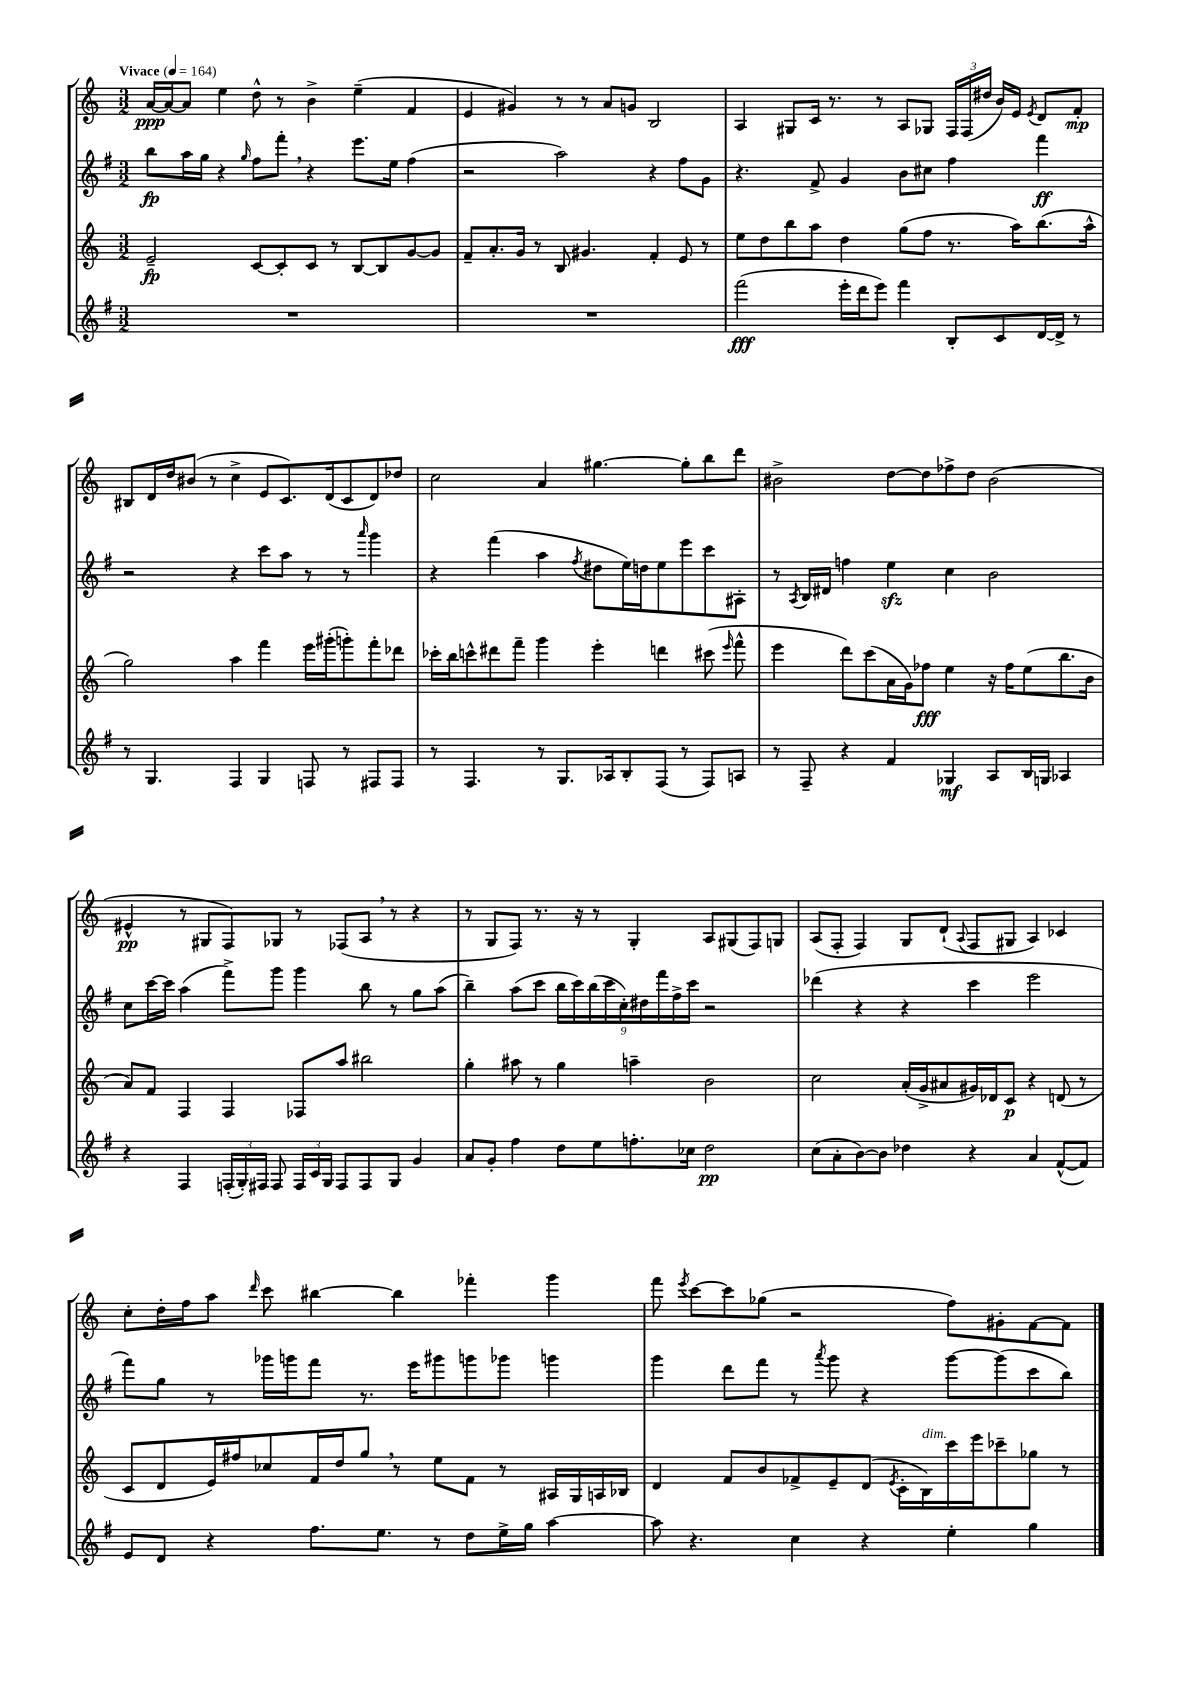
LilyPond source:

<<
\new StaffGroup <<
\new Staff = "s0" {
    \clef treble \key c \major \numericTimeSignature \time 3/2 \tempo "Vivace" 4 = 164
    \autoBeamOff a'16[~\ppp a'16~ a'8] e''4 d''8-^ r8 b'4-> e''4--( f'4 |
    e'4 gis'4) r8 r8 a'8[ g'8] b2 |
    a4 gis8[ c'16] r8. r8 a8[ ges8] \tuplet 3/2 { f16[ f16( dis''16] } b'16[) e'16] \acciaccatura { e'8 } d'8[ f'8]-.\mp |
    bis8[ d'16 d''16 bis'8]( r8 c''4-> e'8[ c'8.) d'16( c'8 d'8) des''8] |
    c''2 a'4 gis''4.~ gis''8[-. b''8 d'''8] |
    bis'2-> d''8[~ d''8 fes''8-> d''8] bis'2( |
    eis'4-^\pp r8 gis8[ f8) ges8] r8 fes8[( a8] \breathe r8 r4 |
    r8 g8[ f8]) r8. r16 r8 g4-. a8[ gis8( f8) g8] |
    a8[( f8]-. f4) g8[ d'8]-!( \appoggiatura { a8 } f8[ gis8] a4) ces'4 |
    c''8[-. d''16-. f''16 a''8] \grace { d'''16 } c'''8 bis''4~ bis''4 fes'''4-. g'''4 |
    f'''8 \acciaccatura { e'''8 } c'''8[~ c'''8 ges''8]( r2 f''8[) gis'8-. f'8~ f'8] \bar "|." |
}
\new Staff = "s1" {
    \clef treble \key g \major \numericTimeSignature \time 3/2
    \autoBeamOff b''8[\fp a''16 g''16] r4 \grace { g''16 } fis''8[ fis'''8]-. \breathe r4 e'''8.[ e''16] fis''4( |
    r2 a''2) r4 fis''8[ g'8] |
    r4. fis'8-> g'4 b'8[ cis''8] fis''4 fis'''4\ff |
    r2 r4 c'''8[ a''8] r8 r8 \grace { a'''16 } g'''4 |
    r4 fis'''4( a''4 \acciaccatura { fis''8 } dis''8[ e''16) d''16 e''8 e'''8 c'''8 ais8]-. |
    r8 \acciaccatura { a8 } b16[ dis'16] f''4 e''4\sfz c''4 b'2 |
    c''8[ c'''16~ c'''16] a''4( fis'''8[->) g'''8] g'''4 b''8 r8 g''8[ a''8]( |
    b''4--) a''8[( c'''8] \tuplet 9/8 { b''16[ c'''16) b''16( c'''16 c''16-.) dis''16 fis'''16 fis''16-> c'''16] } r2 |
    des'''4( r4 r4 c'''4 e'''2 |
    fis'''8[) g''8] r8 ges'''16[ g'''16 fis'''8] r8. e'''16[ gis'''8 g'''8 ges'''8] g'''4 |
    g'''4 d'''8[ fis'''8] r8 \acciaccatura { a'''8 } g'''8 r4 g'''8[~ g'''8( c'''8 b''8]) \bar "|." |
}
\new Staff = "s2" {
    \clef treble \key c \major \numericTimeSignature \time 3/2
    \autoBeamOff e'2--\fp c'8[~ c'8-. c'8] r8 b8[~ b8 g'8~ g'8] |
    f'8[-- a'8.-. g'16] r8 b8 gis'4. f'4-. e'8 r8 |
    e''8[ d''8 b''8 a''8] d''4 g''8[( f''8] r8. a''16[) b''8.( a''16]-^ |
    g''2) a''4 f'''4 e'''16[ gis'''16-.( g'''8-.) f'''8-. des'''8] |
    ces'''16[-. b''16 c'''8-^ dis'''8 f'''8]-- g'''4 e'''4-. d'''4 cis'''8( \grace { e'''16 } f'''8-^ |
    e'''4 d'''8[) c'''8( a'16 g'16) fes''8]\fff e''4 r16 fes''16[ e''8( b''8. b'16] |
    a'8[) f'8] f4 f4 fes8[ a''8] bis''2 |
    g''4-. ais''8 r8 g''4 a''4-- b'2 |
    c''2 a'16[-.( g'16-> ais'8 gis'16) des'16 c'8]\p r4 d'8( r8 |
    c'8[ d'8 e'16) fis''16 ces''8 f'16 d''16 g''8] \breathe r8 e''8[ f'8] r8 ais16[ g16 a16 bes16] |
    d'4 f'8[ b'8 fes'8-> e'8-- d'8]( \acciaccatura { e'8 } c'16[-. b16^\markup { \italic "dim." }) c'''16 e'''16 ces'''8-- ges''8] r8 \bar "|." |
}
\new Staff = "s3" {
    \clef treble \key g \major \numericTimeSignature \time 3/2
    \autoBeamOff R1. |
    R1. |
    fis'''2\fff( e'''16[-. d'''16 e'''8]) fis'''4 b8[-. c'8 d'16~ d'16]-> r8 |
    r8 g4. fis4 g4 f8 r8 fis8[ fis8] |
    r8 fis4. r8 g8.[ aes16 b8-. fis8]( r8 fis8[) a8] |
    r8 fis8-- r4 fis'4 ges4\mf a8[ b16 g16] aes4 |
    r4 fis4 \tuplet 3/2 { f16[-.( g16-.) fis16] } fis8 \tuplet 3/2 { fis16[ c'16 g16] } fis8[ fis8 g8] g'4 |
    a'8[ g'8]-. fis''4 d''8[ e''8 f''8.-. ces''16] d''2\pp |
    c''8[( a'8-. b'8~) b'8] des''4 r4 a'4 fis'8[~-^( fis'8]) |
    e'8[ d'8] r4 fis''8.[ e''8.] r8 d''8[ e''16-> g''16] a''4~ |
    a''8 r4. c''4 r4 e''4-. g''4 \bar "|." |
}
>>
>>
\layout { \context { \Score \remove "Bar_number_engraver" } }
